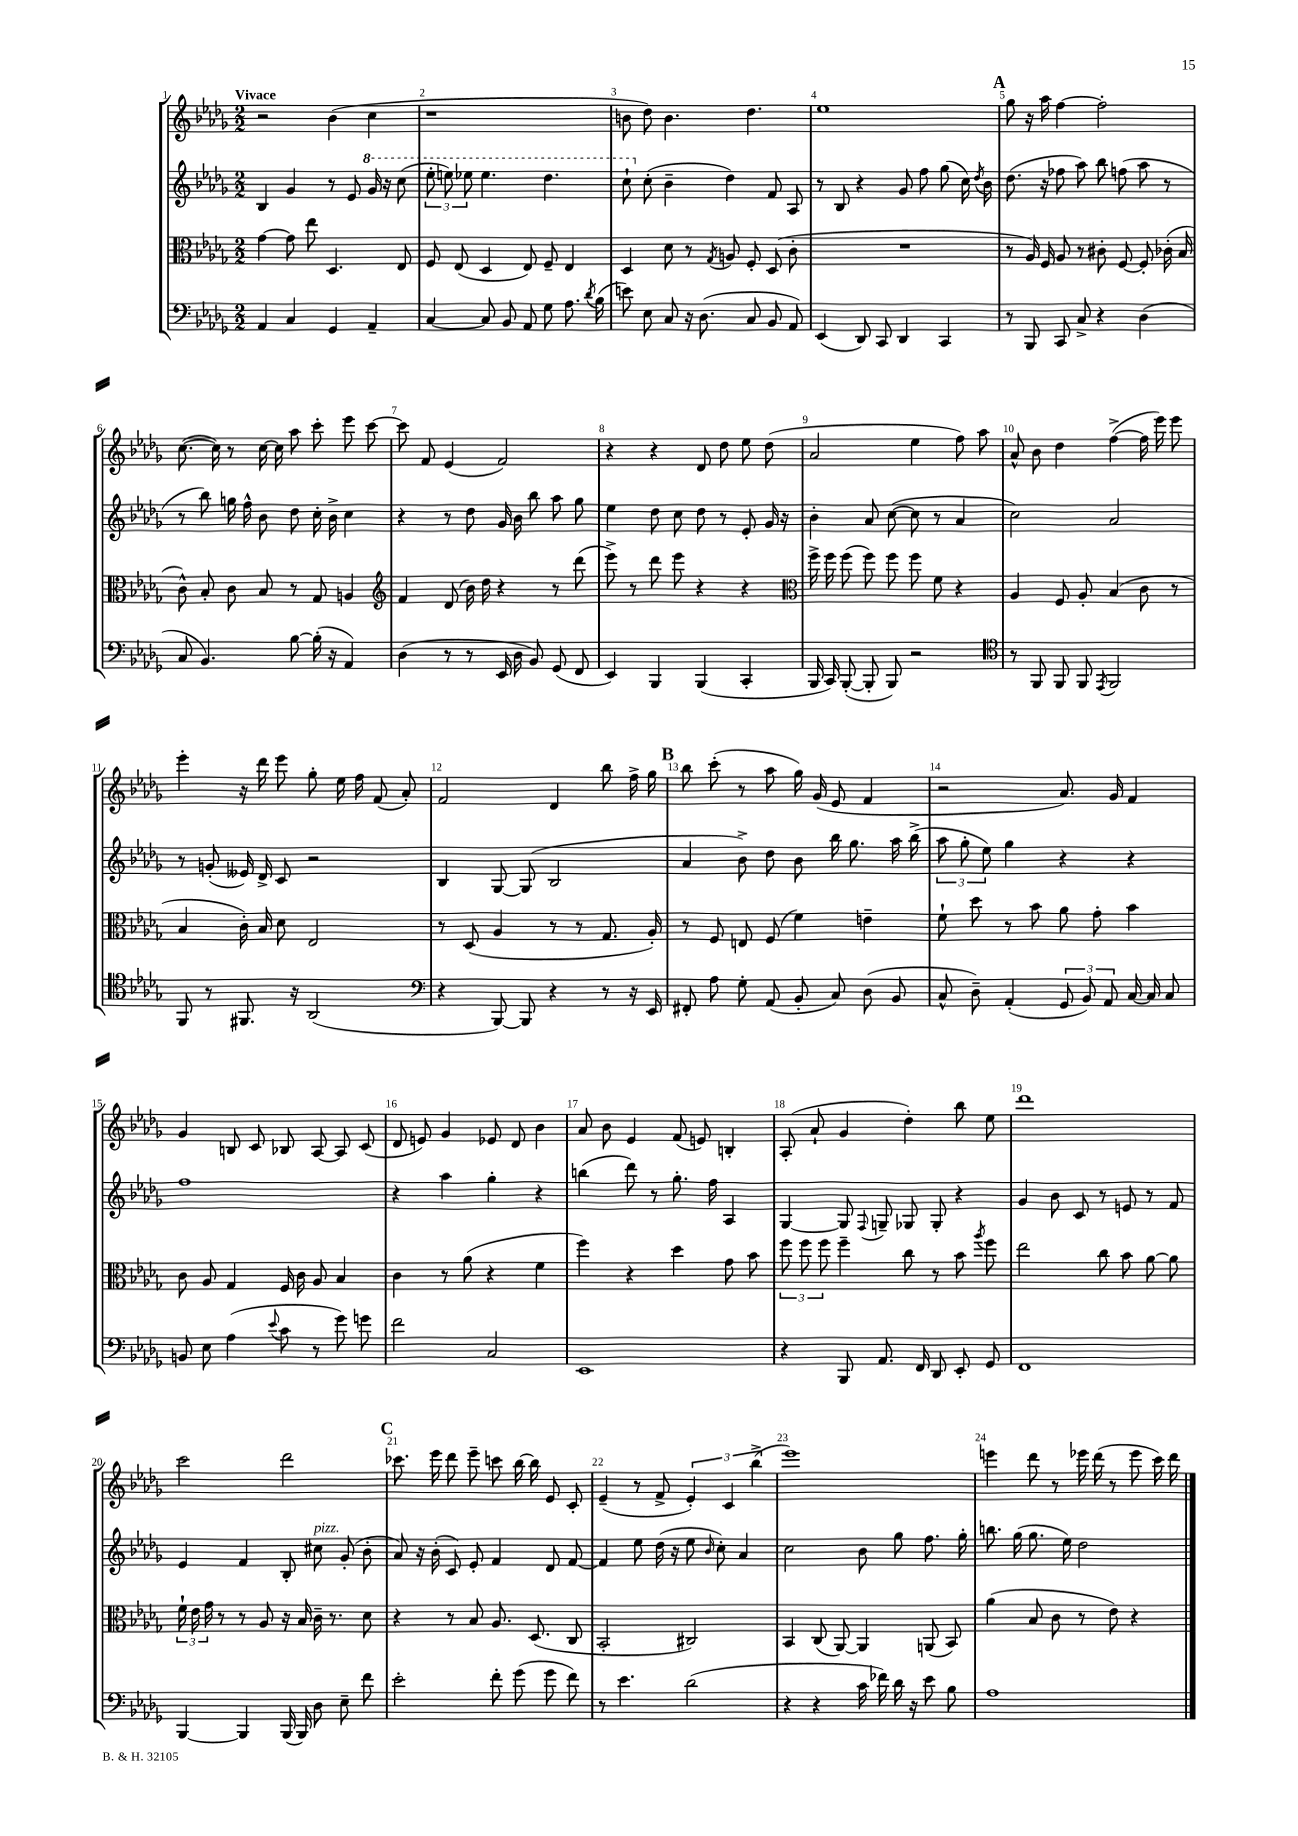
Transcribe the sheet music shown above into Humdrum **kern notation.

**kern	**kern	**kern	**kern
*staff4	*staff3	*staff2	*staff1
*clefF4	*clefC3	*clefG2	*clefG2
*k[b-e-a-d-g-]	*k[b-e-a-d-g-]	*k[b-e-a-d-g-]	*k[b-e-a-d-g-]
*M2/2	*M2/2	*M2/2	*M2/2
4AA-	[4g-	4B-	2r
4C	8g-]	4g-	.
.	8ee-	.	.
4GG-	4.D-	8r	(4b-
.	.	8e-	.
4AA-~	.	16gg-	4cc
.	.	16r	.
.	8E-	(8ccc	.
=	=	=	=
[4C	8F	12eee-'	1r
.	.	12eee)	.
.	(8E-	.	.
.	.	12eee-	.
8C]	4D-	4.eee-	.
8BB-	.	.	.
8AA-	8E-)	.	.
8G-	8F~	4.ddd-	.
8.A-	4E-	.	.
8qd-	.	.	.
(16B-	.	.	.
=	=	=	=
8e)	4D-	8ccc`	8b
8E-	.	(8cc'	8dd-)
8C	8d-	4b-~	4.b
16r	8r	.	.
(8.D-	.	.	.
.	8qG-	.	.
.	8A	4dd-)	.
8C	8F'	.	4.dd-
8BB-	(8D-	8f	.
8AA-)	8c'	8A-	.
=	=	=	=
(4EE-	1r	8r	1ee-
.	.	8B-	.
8DD-)	.	4r	.
8CC	.	.	.
4DD-	.	8g-	.
.	.	8ff	.
4CC	.	(8gg-	.
.	.	16cc)	.
.	.	8qdd-	.
.	.	16b-	.
=	=	=	=
8r	8r	(8.dd-	8gg-
8BBB-	16A-)	.	16r
.	16F	16r	16aa-
8CC	8A-	8ff-	[4ff
8C^	8r	8aa-)	.
4r	8c#'	8bb-	2ff']
.	[8F	(8ff	.
(4D-	8F']	8aa-	.
.	(16c-'	8r	.
.	16B-	.	.
=	=	=	=
8C	8c^^)	8r	([8.cc
4.BB-)	8B-'	8bb-)	.
.	.	.	16cc])
.	8c	16gg	8r
.	.	16ff^^	.
.	8B-	8b-	[16cc
.	.	.	16cc]
[8B-	8r	8dd-	8aa-
(16B-']	8G-	16cc'	8ccc'
16r	.	16b-^	.
4AA-)	4A	4cc	8eee-
.	.	.	[8ccc
=	=	=	=
*	*clefG2	*	*
(4D-	4f	4r	8ccc]
.	.	.	8f
8r	(8d-	8r	(4e-
8r	16b-)	8dd-	.
.	16dd-	.	.
16EE-	4r	16g-	2f)
16D-	.	16b-	.
8BB-)	.	8bb-	.
(8GG-	8r	8aa-	.
8FF	(8ddd-	8gg-	.
=	=	=	=
4EE-)	8eee-^)	4ee-	4r
.	8r	.	.
4BBB-	8ddd-	8dd-	4r
.	8eee-	8cc	.
(4BBB-	4r	8dd-	8d-
.	.	8r	8dd-
4CC'	4r	8e-'	8ee-
.	.	16g-	(8dd-
.	.	16r	.
=	=	=	=
*	*clefC3	*	*
16BBB-	16ff^	4b-'	2a-
16CC)	16ff	.	.
([8BBB-'	(8ff	.	.
8BBB-']	8ff)	8a-	.
8BBB-)	8ff	([8cc	.
2r	8ff	8cc]	4ee-
.	8f	8r	.
.	4r	4a-	8ff)
.	.	.	8aa-
=	=	=	=
*clefC4	*	*	*
8r	4A-	2cc)	8a-^^
8FF	.	.	8b-
8FF	8F	.	4dd-
8FF	8A-'	.	.
8qEE-	.	.	.
2FF	(4B-	2a-	([4ff^
.	8c	.	16ff]
.	.	.	16eee-)
.	8r	.	8eee-
=	=	=	=
8FF	4B-	8r	4eee-'
8r	.	(8g'	.
8.FF#	16c')	16e--)	16r
.	16B-	16d-^	16ddd-
.	8d-	8c	8eee-
16r	.	.	.
(2AA-	2E-	2r	8gg-'
.	.	.	16ee-
.	.	.	16ff
.	.	.	(8f
.	.	.	8a-')
=	=	=	=
*clefF4	*	*	*
4r	8r	4B-	2f
.	(8D-	.	.
[8BBB-)	4A-	[8G-	.
8BBB-]	.	(8G-]	.
4r	8r	2B-	4d-
.	8r	.	.
8r	8.G-	.	8bb-
16r	.	.	16ff^
16EE-	16A-')	.	16gg-
=	=	=	=
8FF#'	8r	4a-	8bb-
8A-	8F	.	(8ccc'
8G-'	8E	8b-^)	8r
(8AA-	(8F	8dd-	8aa-
8BB-'	4f)	8b-	16gg-)
.	.	.	(16g-
8C)	.	16bb-	8e-
.	.	8.gg-	.
(8D-	4e~	.	4f
8BB-	.	16aa-	.
.	.	(16bb-^	.
=	=	=	=
8C^^	8f`	12aa-	2r
.	.	12gg-'	.
8D-~)	8dd-	.	.
.	.	12ee-)	.
(4AA-'	8r	4gg-	.
.	8b-	.	.
12GG-	8a-	4r	8.a-)
12BB-)	.	.	.
.	8g-'	.	.
12AA-	.	.	.
.	.	.	16g-
[16C	4b-	4r	4f
16C]	.	.	.
8C	.	.	.
=	=	=	=
8BB	8c	1ff	4g-
8E-	8A-	.	.
(4A-	4G-	.	8B
.	.	.	8c
8qqe-	.	.	.
8c	16F	.	8B-
.	16c	.	.
8r	8A-	.	[8A-
8g-)	4B-	.	8A-]
8g	.	.	(8c
=	=	=	=
2f	4c	4r	8d-
.	.	.	8e)
.	8r	4aa-	4g-
.	(8a-	.	.
2C	4r	4gg-'	8e-
.	.	.	8d-
.	4f	4r	4b-
=	=	=	=
1EE-	4ff)	(4bb	8a-
.	.	.	8b-
.	4r	8ddd-)	4e-
.	.	8r	.
.	4dd-	8.gg-'	(8f
.	.	.	8e)
.	.	16ff	.
.	8g-	4A-	4B'
.	8b-	.	.
=	=	=	=
4r	12ff	[4G-	(8A-'
.	12ff	.	.
.	.	.	8a-`
.	12ff	.	.
8BBB-	4ff~	8G-]	4g-
.	.	8qqF	.
8.AA-	.	8G~	.
.	8cc	8G-	4dd-')
16FF	.	.	.
8DD-	8r	8G-'	.
8EE-'	8b-	4r	8bb-
.	8qaa-	.	.
8GG-	8ff	.	8ee-
=	=	=	=
1FF	2ee-	4g-	1ddd-
.	.	8b-	.
.	.	8c	.
.	8cc	8r	.
.	8b-	8e	.
.	[8a-	8r	.
.	8a-]	8f	.
=	=	=	=
[4BBB-	24f`	4e-	2ccc
.	24e-	.	.
.	24g-	.	.
.	8r	.	.
4BBB-]	8r	4f	.
.	8A-	.	.
(16BBB-	16r	8B-'	2ddd-
16BBB-)	16B-	.	.
8D-	16c~	8cc#	.
.	8.r	.	.
8E-~	.	(8g-'	.
8f	8d-	8b-'	.
=	=	=	=
2e-'	4r	8a-)	8.ccc-
.	.	16r	.
.	.	(16b-'	16eee-
.	8r	8c)	8ddd-
.	8B-	8e-'	8eee-~
8f'	8.A-	4f	8ccc
(8g-	.	.	[16bb-
.	(8.D-	.	16bb-]
8g-	.	8d-	8e-
8f)	8C	[8f	8c'
=	=	=	=
8r	2BB-'	4f]	(4e-~
4.e-	.	.	.
.	.	8ee-	8r
.	.	(16dd-	8f^
.	.	16r	.
(2d-	2C#)	8ee-	6e-')
.	.	16qqb-	.
.	.	8cc')	.
.	.	.	6c
.	.	4a-	.
.	.	.	(6bb-^
=	=	=	=
4r	4BB-	2cc	1eee-)
4r	(8C	.	.
.	[8AA-)	.	.
16c	4AA-]	8b-	.
16f-)	.	.	.
16d-	.	8gg-	.
16r	.	.	.
8e-	(8AA	8.ff	.
8B-	8BB-)	.	.
.	.	16gg-'	.
=	=	=	=
1A-	(4a-	8.bb	4eee
.	.	(16gg-	.
.	8B-	8.gg-	8ddd-
.	8c	.	8r
.	.	16ee-)	.
.	8r	2dd-	16eee-
.	.	.	(16ddd-
.	8e-)	.	8r
.	4r	.	8eee-
.	.	.	16ccc)
.	.	.	16ddd-
==	==	==	==
*-	*-	*-	*-
